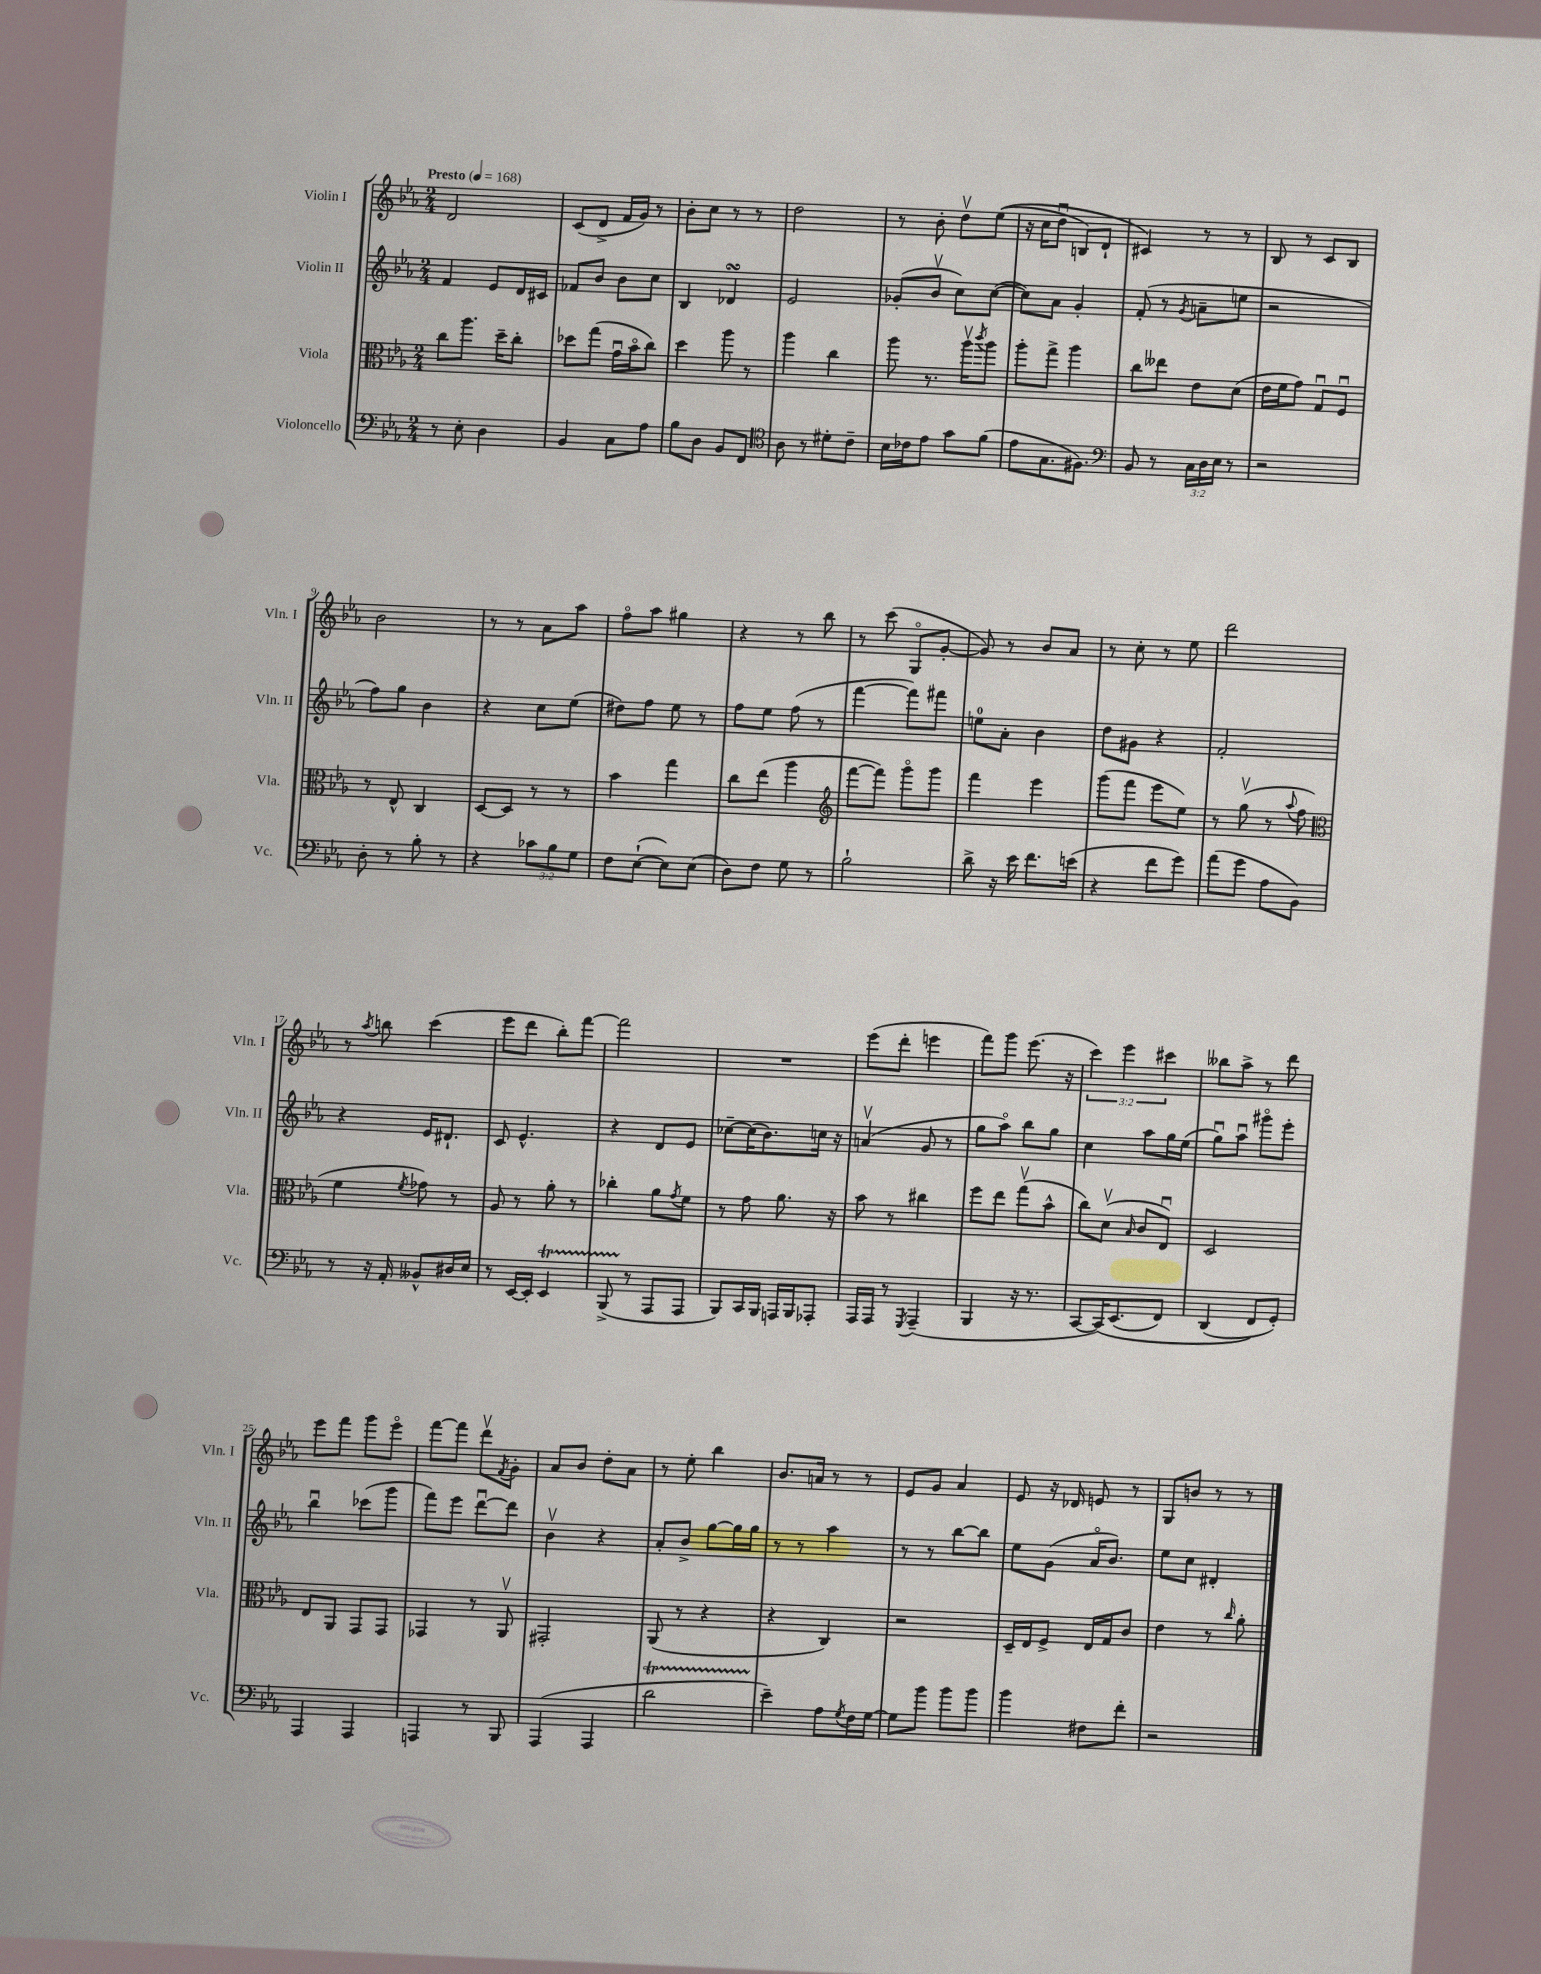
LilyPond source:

<<
\new StaffGroup <<
\new Staff = "s0" \with { instrumentName = "Violin I" shortInstrumentName = "Vln. I" } {
    \clef treble \key ees \major \numericTimeSignature \time 2/4 \override Staff.TupletNumber.text = #tuplet-number::calc-fraction-text \tempo "Presto" 4 = 168
    d'2 |
    c'8( d'8-> f'16 g'16) r8 |
    bes'8-. c''8 r8 r8 |
    d''2 |
    r8 bes'8-. d''8\upbow ees''8(\( |
    r16 c''16 d''8\downbow b8) d'8-! |
    cis'4\) r8 r8 |
    bes8 r8 c'8 bes8 |
    bes'2 |
    r8 r8 aes'8 aes''8 |
    f''8\flageolet aes''8 gis''4 |
    r4 r8 bes''8 |
    r8 c'''8( g8\flageolet g'8~-. |
    g'8) r8 bes'8 aes'8 |
    r8 c''8-. r8 ees''8 |
    d'''2 |
    r8 \acciaccatura { aes''8 } b''8 c'''4( |
    ees'''8 d'''8 bes''8-.) f'''8~ |
    f'''2 |
    R2 |
    ees'''8( d'''8-. e'''4 |
    f'''8) g'''8 ees'''8.( r16 |
    \tuplet 3/2 { c'''4) ees'''4 cis'''4 } |
    beses''8 aes''8-> r8 d'''8 |
    ees'''8 f'''8 g'''8 ees'''8\flageolet |
    f'''8~ f'''8 d'''8\upbow \acciaccatura { f'8 } g'8-. |
    aes'8 bes'8 d''8-. aes'8 |
    r8 ees''8-. bes''4 |
    bes'8. a'16 r8 r8 |
    ees'8 g'8 aes'4 |
    ees'8 r16 des'16 e'8 r8 |
    g8 b'8 r8 r8 \bar "|." |
}
\new Staff = "s1" \with { instrumentName = "Violin II" shortInstrumentName = "Vln. II" } {
    \clef treble \key ees \major \numericTimeSignature \time 2/4
    f'4 ees'8 d'16 cis'16 |
    fes'8 bes'8 bes'8 c''8 |
    bes4 des'4\turn |
    ees'2 |
    ges'8-.( bes'8\upbow c''8) c''8~( |
    c''8) aes'8 g'4-. |
    f'8-.( r8 \acciaccatura { g'8 } a'8-- e''8 |
    r2 |
    f''8) g''8 bes'4 |
    r4 c''8 ees''8( |
    dis''8) f''8 ees''8 r8 |
    f''8 ees''8 f''8( r8 |
    f'''4~ f'''8) fis'''8 |
    e''8-0 aes'8-. bes'4 |
    d''8 gis'8 r4 |
    f'2-. |
    r4 ees'16 dis'8.-! |
    c'8 ees'4.-^ |
    r4 d'8 ees'8 |
    ces''8~-- ces''16( bes'8.) c''16 r16 |
    a'4\upbow( g'8 r8 |
    g''8 aes''8\flageolet) bes''8 g''8 |
    c''4 aes''8 g''16 ees''16( |
    g''8\downbow) aes''8\downbow gis'''8\flageolet ees'''8-. |
    bes''4\downbow ces'''8( g'''8 |
    f'''8) ees'''8 d'''8~\downbow d'''8 |
    bes'4\upbow r4 |
    aes'8-. bes'8-> g''8~ g''16 g''16 |
    r8 r8 aes''4 |
    r8 r8 bes''8~ bes''8 |
    ees''8 g'8( aes'16\flageolet bes'8.) |
    ees''8 c''8 dis'4-. \bar "|." |
}
\new Staff = "s2" \with { instrumentName = "Viola" shortInstrumentName = "Vla." } {
    \clef alto \key ees \major \numericTimeSignature \time 2/4
    c''8 aes''8. d''16-- c''8-. |
    des''8 g''8( g'16\downbow bes'16\flageolet c''8) |
    d''4 aes''8 r8 |
    aes''4 c''4 |
    aes''8 r8. aes''16\upbow \acciaccatura { c'''8 } aes''8 |
    aes''8-. g''8-> aes''4 |
    c''8 eeses''8 ees'8 d'8( |
    ees'16 f'16 g'8) g8\downbow f8\downbow |
    r8 ees8-^ c4 |
    d8~ d8 r8 r8 |
    bes'4 g''4 |
    c''8 ees''8( aes''4 |
    \clef treble f'''8~ f'''8) g'''8\flageolet g'''8 |
    f'''4 ees'''4 |
    g'''8( f'''8 ees'''8 ees''8) |
    r8 g''8\upbow( r8 \appoggiatura { aes''8 } f''8 |
    \clef alto f'4 \acciaccatura { f'8 } ges'8) r8 |
    aes8 r8 aes'8-. r8 |
    ces''4-. aes'8 \acciaccatura { g'8 } f'8 |
    r8 g'8 aes'8. r16 |
    bes'8 r8 cis''4 |
    f''8 ees''8 g''8\upbow( bes'8-^ |
    c''8) d'8\upbow( \grace { bes16 } c'8 ees8\downbow) |
    d2 |
    ees8 aes,8 g,8 g,8 |
    ges,4 r8 aes,8\upbow |
    gis,2-. |
    aes,8( r8 r4 |
    r4 c4) |
    r2 |
    d16-- ees16 f8-> ees16 g16 c'8 |
    ees'4 r8 \grace { c''16 } aes'8-. \bar "|." |
}
\new Staff = "s3" \with { instrumentName = "Violoncello" shortInstrumentName = "Vc." } {
    \clef bass \key ees \major \numericTimeSignature \time 2/4 \override Staff.TupletNumber.text = #tuplet-number::calc-fraction-text
    r8 ees8-. d4 |
    bes,4 c8 aes8 |
    bes8 d8 bes,8 f,8 |
    \clef tenor aes8 r8 dis'8-. c'8-- |
    bes16 ces'16 ees'8 g'8 f'8( |
    ees'8 g8. fis8.) |
    \clef bass bes,8 r8 \tuplet 3/2 { c16 d16 ees16 } r8 |
    r2 |
    d8-. r8 bes8-. r8 |
    r4 \tuplet 3/2 { ces'8 bes8 g8 } |
    f8 ees8~-!( ees8) ees8( |
    d8) f8 g8 r8 |
    bes2-! |
    d'8-> r16 ees'16 f'8. e'16( |
    r4 f'8 g'8) |
    aes'8( g'8 aes8 bes,8) |
    r8 r16 aes,16-. beses,8-^ dis16 ees16 |
    r8 ees,16~ ees,16-. ees,4\startTrillSpan |
    bes,,8->( r8\stopTrillSpan aes,,8 aes,,8 |
    bes,,8) c,16 bes,,16 a,,16 bes,,16 aes,,8-. |
    aes,,16 aes,,16 r8 \acciaccatura { g,,8 } aes,,4--( |
    bes,,4 r16 r8. |
    c,8~ c,16)\( ees,8.( f,8) |
    d,4( f,8\) g,8-.) |
    aes,,4 aes,,4 |
    a,,4 r8 bes,,8 |
    aes,,4( aes,,4 |
    d'2\startTrillSpan |
    ees'4--\stopTrillSpan) aes8 \acciaccatura { g8 } f16 g16~ |
    g8 bes'8 bes'8 bes'8 |
    bes'4 fis8 f'8-. |
    r2 \bar "|." |
}
>>
>>
